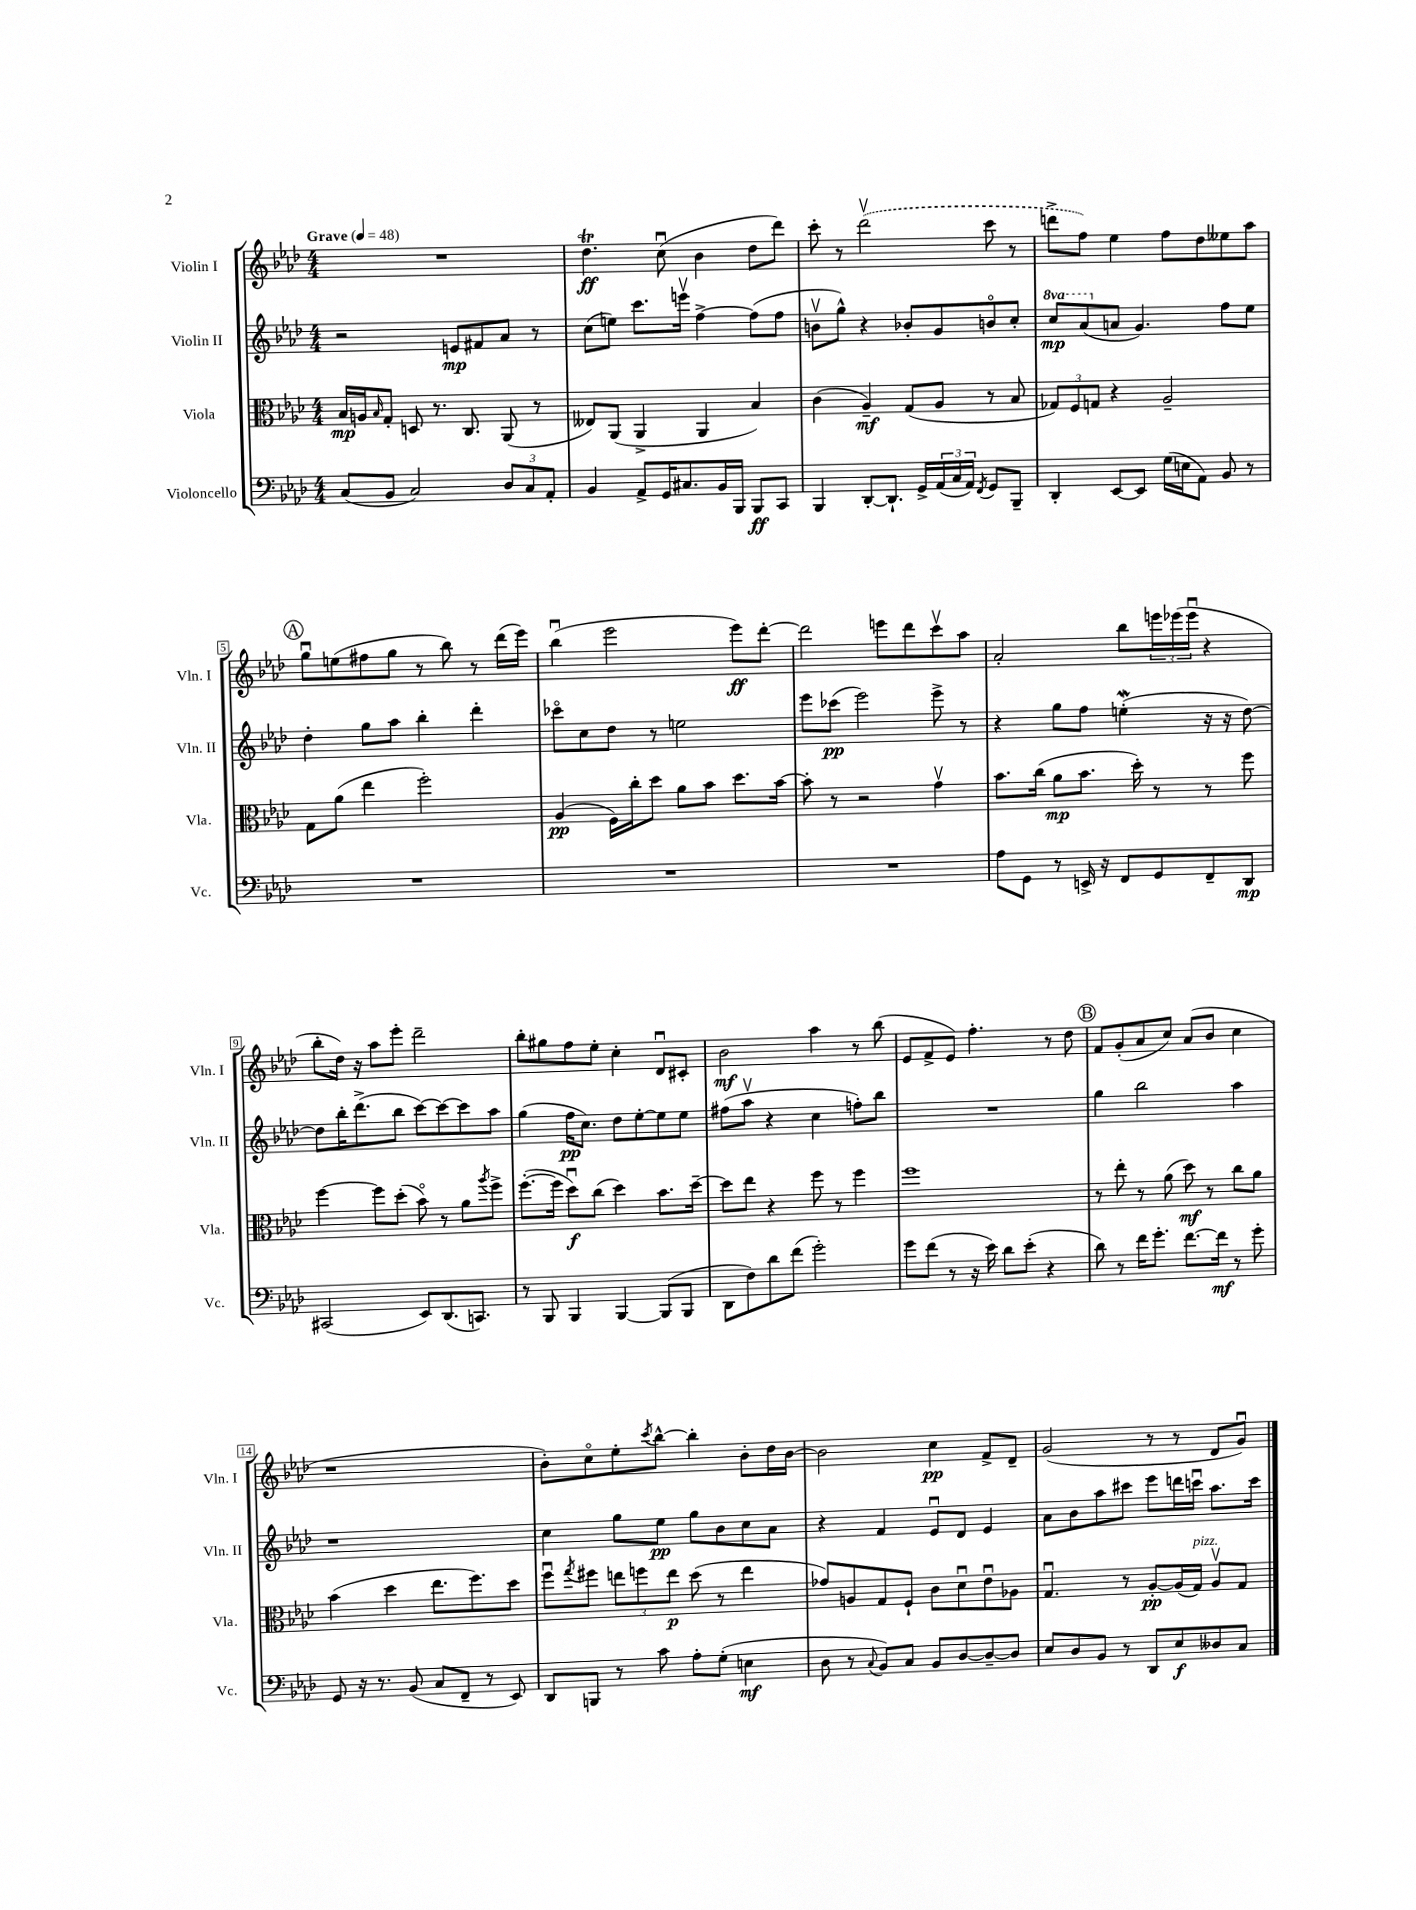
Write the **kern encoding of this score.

**kern	**kern	**kern	**kern
*staff4	*staff3	*staff2	*staff1
*clefF4	*clefC3	*clefG2	*clefG2
*k[b-e-a-d-]	*k[b-e-a-d-]	*k[b-e-a-d-]	*k[b-e-a-d-]
*M4/4	*M4/4	*M4/4	*M4/4
*MM48	*MM48	*MM48	*MM48
(8C	16B-	2r	1r
.	16A	.	.
.	16qqB-	.	.
8BB-	8G'	.	.
2C)	8D	.	.
.	8.r	.	.
.	.	8e	.
.	8.C	.	.
.	.	8f#	.
12D-	(8AA-	8a-	.
12C	.	.	.
.	8r	8r	.
12AA-'	.	.	.
=	=	=	=
4BB-	8E--)	(8cc	4.dd-
.	(8AA-	8ee)	.
8AA-^	4AA-^	8.ccc	.
16GG	.	.	(8ccu
8.C#	.	16eeev	.
.	4AA-	[4ff^	4b-
16BB-	.	.	.
16BBB-	.	.	.
8BBB-	4B-)	(8ff]	8dd-
8CC	.	8ff	8ddd-)
=	=	=	=
4BBB-	(4c	8bv	8ccc'
.	.	8gg^^)	8r
[8DD-'	4A-~)	4r	(2ddd-v
8.DD-`]	.	.	.
.	(8G	8b-'	.
16GG^	.	.	.
(24AA-	8A-	8g	.
24C	.	.	.
24AA-)	.	.	.
8qFF	.	.	.
8GG	8r	8bo	8ccc
8BBB-~	8B-	8cc'	8r
=	=	=	=
4DD-'	12G-)	8ccc	8ddd^
.	12F	.	.
.	.	(8aa-	8ff)
.	12G	.	.
[8EE-	4r	8a	4ee-
8EE-]	.	4.g)	.
(16G	2A-~	.	8ff
16E	.	.	.
8AA-)	.	.	8dd-
8BB-	.	8ff	8ee--
8r	.	8ee-	8aa-
=	=	=	=
1r	8G	4dd-'	8ggu
.	(8a-	.	(8ee
.	4ee-	8gg	8ff#
.	.	8aa-	8gg
.	2ff')	4bb-'	8r
.	.	.	8bb-)
.	.	4ddd-'	8r
.	.	.	(16ddd-
.	.	.	16eee-)
=	=	=	=
1r	(4A-	8ccc-o	(4bb-u
.	.	8cc	.
.	16F)	8dd-	2eee-
.	16cc'	.	.
.	8dd-	8r	.
.	8a-	2ee	.
.	8b-	.	.
.	8.dd-	.	8eee-)
.	.	.	[8ddd-'
.	[16b-	.	.
=	=	=	=
1r	8b-']	8eee-	2ddd-]
.	8r	(8ccc-	.
.	2r	2eee-)	.
.	.	.	8eee
.	.	.	8ddd-
.	4gv	8eee-^	8cccv
.	.	8r	8aa-
=	=	=	=
8A-	8.b-	4r	2a-'
8GG	.	.	.
.	(16cc	.	.
8r	8a-	8gg	.
16EE^	8.b-	8ff	.
16r	.	.	.
8FF	.	(4ee'	8bb-
.	16dd-')	.	.
8GG	8r	.	24eee
.	.	.	(24eee-
.	.	.	24eee-u
8FF~	8r	16r	4r
.	.	16r	.
8DD-	8ff	[8dd-)	.
=	=	=	=
(2CC#	[4ff	8dd-]	8bb-'
.	.	16bb-'	16dd-)
.	.	(8.ddd-^	16r
.	8ff]	.	8aa-
.	(8dd-'	8bb-	8eee-'
8EE-)	8b-o)	[8ccc)	2ddd-~
(8.DD-	8r	8ccc_	.
.	8a-	8ccc]	.
8.CC)	.	.	.
.	8qaa-	.	.
.	8ff^	8aa-	.
=	=	=	=
8r	([8.ff'	(4gg	8bb-'
8BBB-	.	.	8gg#
.	16ff]	.	.
4BBB-	8dd-u)	16ff	8ff
.	.	8.cc)	.
.	(8cc	.	8ee-'
[4BBB-	4dd-)	8dd-	4cc'
.	.	[8ee-'	.
(8BBB-]	8.b-	8ee-]	8d-u
8BBB-	.	8ee-	8c#'
.	[16dd-~	.	.
=	=	=	=
8DD-	8dd-]	(8ff#	2b-
8F)	8ee-	8aa-v	.
8d-	4r	4r	.
(8f	.	.	.
2g')	8ff	4cc	4aa-
.	8r	.	.
.	4ff	8ff')	8r
.	.	8bb-	(8bb-
=	=	=	=
8g	1ff	1r	8e-
(8f	.	.	8f^
8r	.	.	8e-)
16r	.	.	4.ff'
16e-)	.	.	.
8d-	.	.	.
(8e-'	.	.	.
4r	.	.	8r
.	.	.	8dd-
=	=	=	=
8d-)	8r	4gg	8f
8r	8ee-'	.	(8g'
16f	8r	2bb-	8a-
8.g'	.	.	.
.	(8a-	.	8cc)
[8.f	8dd-)	.	(8a-
.	8r	.	8b-
16f]	.	.	.
8r	8cc	4aa-	4cc
8g'	8a-	.	.
=	=	=	=
8GG	(4b-	1r	1r
16r	.	.	.
8.r	.	.	.
.	4dd-	.	.
(8BB-	.	.	.
8C	8.ee-	.	.
8FF~	.	.	.
.	8.ff)	.	.
8r	.	.	.
8EE-)	8dd-	.	.
=	=	=	=
8DD-	8ffu	4cc	8b-')
.	8qgg	.	.
8BBB	8ff#	.	8cco
8r	12ee	8gg	8ee-'
.	12ff	.	.
.	.	.	8qccc
8c	.	8ee-	[8bb-^^
.	12ee	.	.
8A-'	(8dd-	8gg	4bb-']
(8G'	8r	8b-	.
4E	4ee	8cc	8b-'
.	.	8a-	16dd-
.	.	.	[16b-
=	=	=	=
8D-	8g-)	4r	2b-]
8r	8A	.	.
8qqC	.	.	.
8BB-)	8G	4f	.
8C	8F`	.	.
8BB-	8c	8e-u	4cc
[8D-	8d-u	8d-	.
8D-~_	8e-u	4e-	8f^
8D-]	8A-	.	8d-~
=	=	=	=
8E-	4.Gu	8a-	(2g
8D-	.	8b-	.
8BB-	.	8aa-	.
8r	8r	8ccc#	.
8DD-	[8A-'	8eee-	8r
8E-	(16A-]	16ddd	8r
.	16G)	16cccu	.
8D--	8A-v	8.aa-	8d-
8C	8G	.	8gu)
.	.	16ccc	.
==	==	==	==
*-	*-	*-	*-
